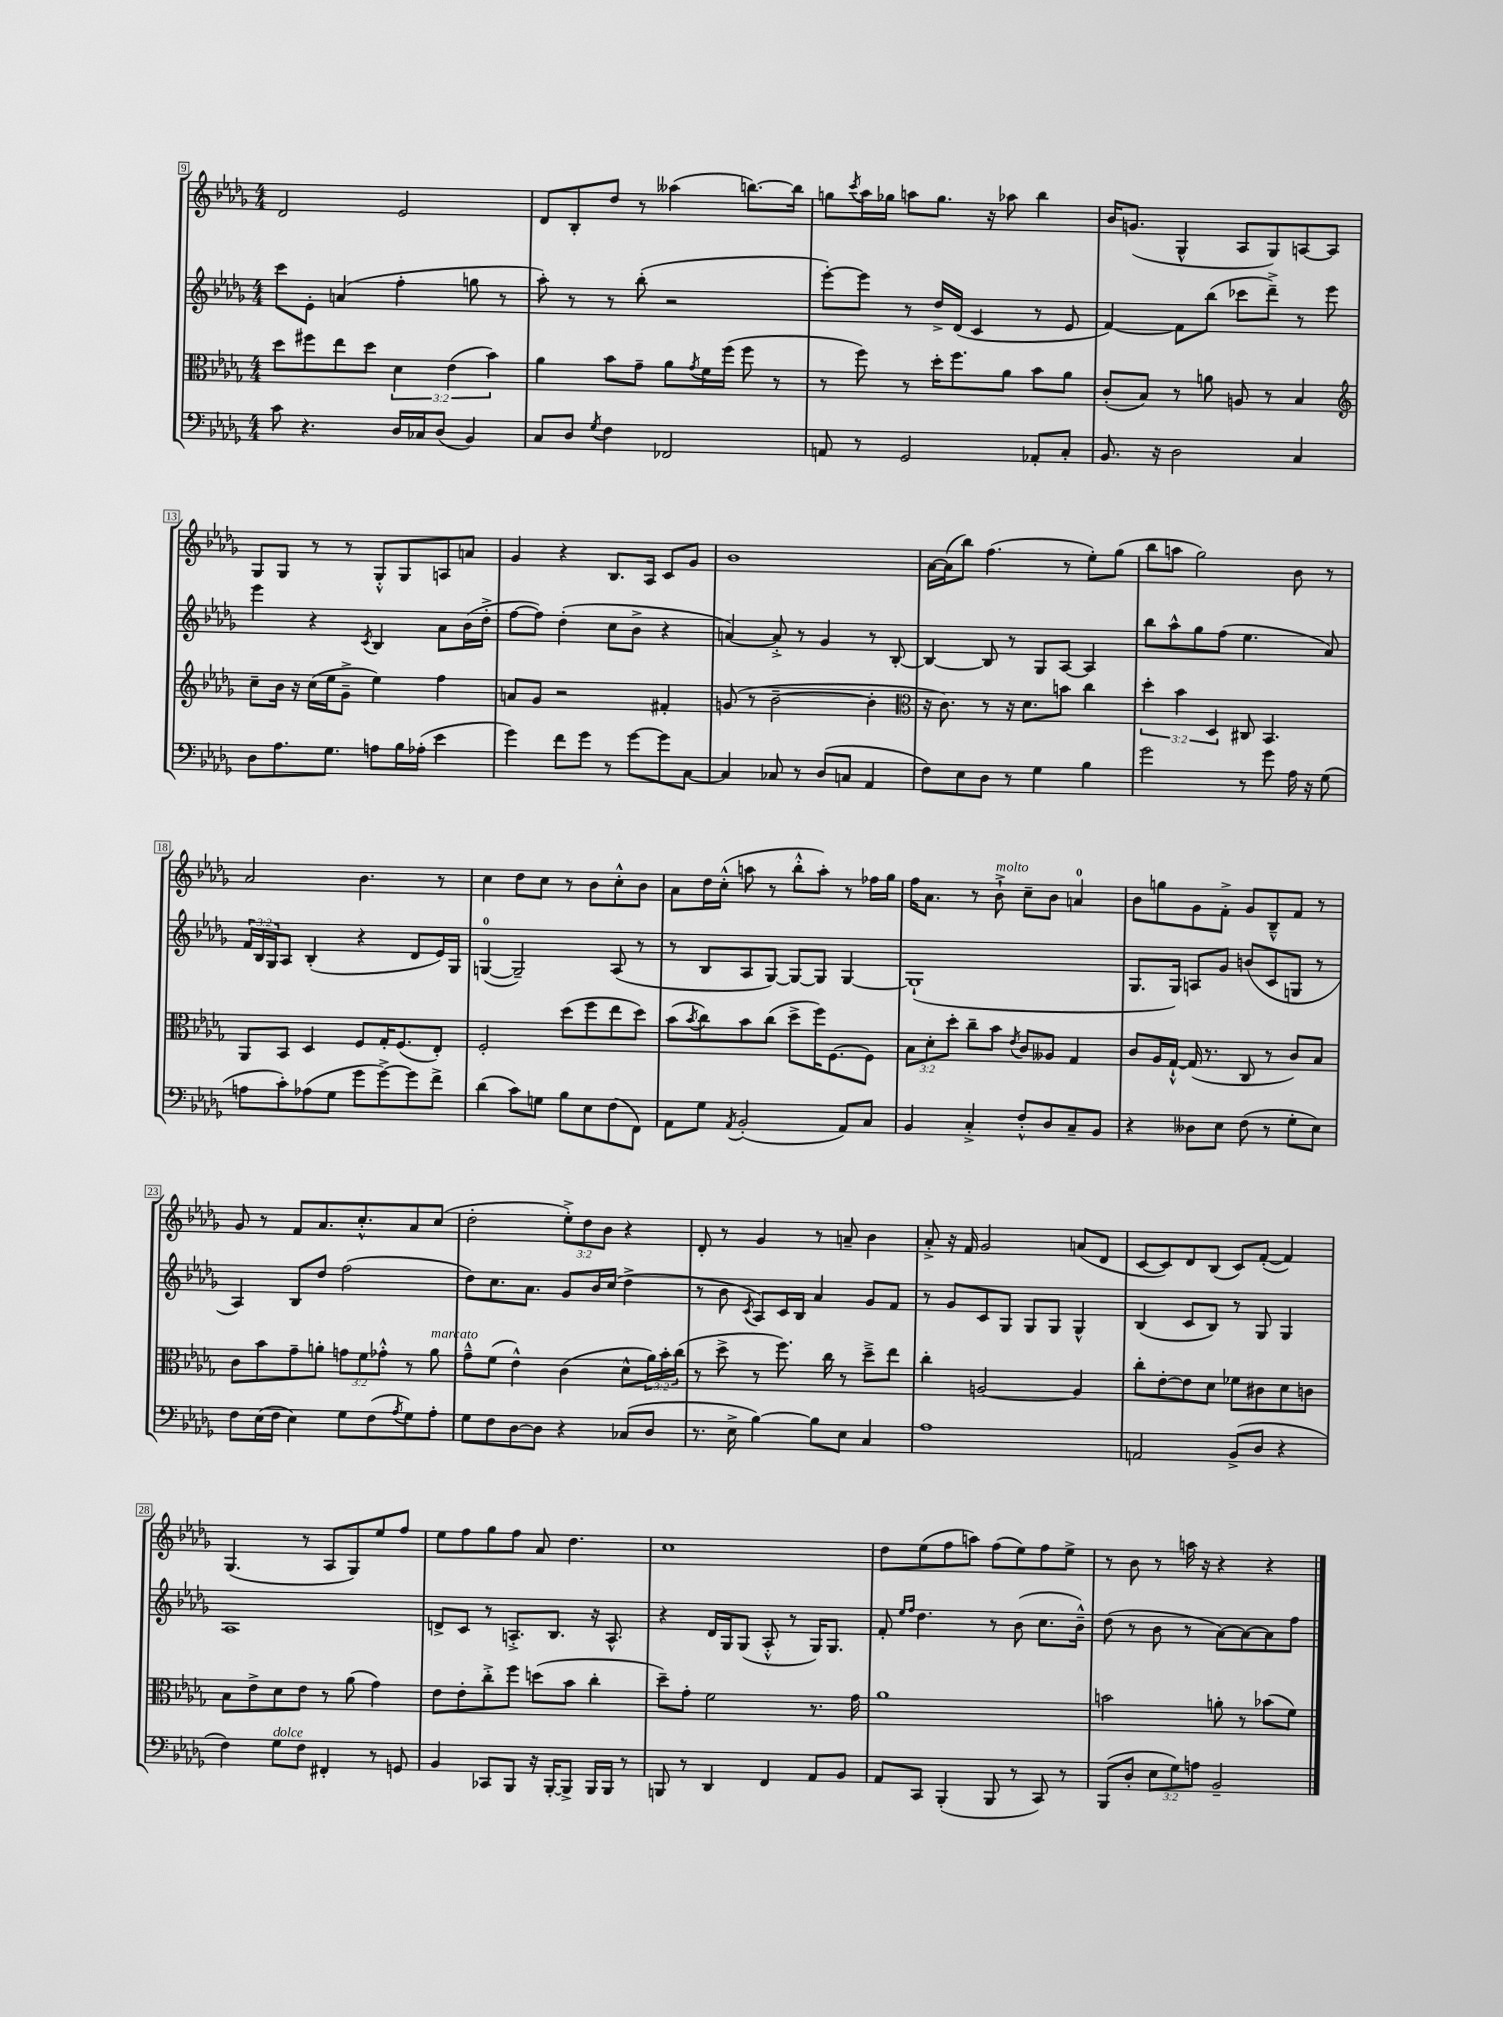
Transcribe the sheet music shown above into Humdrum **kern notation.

**kern	**kern	**kern	**kern
*part4	*part3	*part2	*part1
*staff4	*staff3	*staff2	*staff1
*clefF4	*clefC3	*clefG2	*clefG2
*k[b-e-a-d-g-]	*k[b-e-a-d-g-]	*k[b-e-a-d-g-]	*k[b-e-a-d-g-]
*M4/4	*M4/4	*M4/4	*M4/4
=9	=9	=9	=9
8c\	8dd-\L	8ccc\L	2d-/
4.r	8ff#X\	8e-'\J	.
.	8ee-\	(4an/	.
.	8dd-\J	.	.
16D-/LL	6d-\	4ff'\	2e-/
16C-X/J	.	.	.
(8D-/J	.	.	.
.	(6e-\	.	.
4BB-/)	.	8ggn\	.
.	6b-\)	.	.
.	.	8r	.
=10	=10	=10	=10
8C/L	4a-\	8aa-'\)	8d-/L
8D-/J	.	8r	8B-'/
8qG-/	.	.	.
4F\	8b-\L	8r	8dd-/J
.	8g-~\J	(8bb-'\	8r
2FF-X/	8a-\L	2r	(4aa--X\
.	8qg-/	.	.
.	16f\L	.	.
.	(16ff\JJ	.	.
.	8ff\	.	[8.bbn\L)
.	8r	.	.
.	.	.	16bb\Jk]
=11	=11	=11	=11
8AAn/	8r	[8eee-'\L)	8ggn\L
.	.	.	8qccc/
8r	8ff\)	8eee-\J]	16aa-\L
.	.	.	16gg-X\JJ
2GG-/	8r	8r	8aan\L
.	16dd-'\KL	16dd-^/LL	8.gg-\J
.	8.ff\	(16d-/JJ	.
.	.	4c/	.
.	.	.	16r
.	8a-\J	.	8aa-X\
8AA-X'/L	8b-\L	8r	4bb-\
8C'/J	8a-\J	8e-/	.
=12	=12	=12	=12
8.BB-/	(8c'/L	[4f/)	16b-/KL
.	.	.	(8.gn/J
.	8B-/J)	.	.
16r	.	.	.
2D-\	8r	8f\L]	4G-^^/
.	8an\	(8bb-\J	.
.	8An/	8ccc-X\L	8A-/L
.	8r	8ddd-~^\J)	8G-/)
4C/	4B-/	8r	[8An/
.	.	8eee-\	8A/J]
!!LO:LB:g=z
=13	=13	=13	=13
*	*clefG2	*	*
8D-\L	8cc~\L	4eee-\	8G-/L
8.A-\	16b-\Jk	.	8G-/J
.	16r	.	.
.	(16cc\LL	4r	8r
8.G-\J	16ee-\J	.	.
.	8g-~^\J	.	8r
.	.	8qc/	.
8An\L	4ee-\)	4B-/	8G-'^^/L
16B-\L	.	.	8G-/
(16A-X'\JJ	.	.	.
4e-\	4ff\	8a-\L	8An/
.	.	(16b-\L	8an/J
.	.	16dd-'^\JJ	.
=14	=14	=14	=14
4g-\)	8an/L	[8ff\L	4g-/
.	8g-/J	8ff\J])	.
8f\L	2r	(4dd-'\	4r
8g-\J	.	.	.
8r	.	8cc\L	8.B-/L
[8g-\L	.	8b-^\J	.
.	.	.	16A-/Jk
8g-\]	4f#X'/	4r	8c/L
[8C\J	.	.	8g-/J
=15	=15	=15	=15
4C/]	(8gn/	[4an/)	1b-
.	8r	.	.
8C-X/	[2b-~\	8a'^/]	.
8r	.	8r	.
(8D-/L	.	4g-/	.
8Cn/J	.	.	.
4AA-/	4b-'\]	8r	.
.	.	[8B-'/	.
=16	=16	=16	=16
*	*clefC3	*	*
8F\L)	16r	4B-/_	[16a-\LL
.	8.c\)	.	(16a-\J]
8E-\	.	.	8bb-\J)
8D-\J	8r	8B-/]	(4.ff\
8r	16r	8r	.
.	8.d-\L	.	.
4G-\	.	8G-/L	.
.	8bn\J	[8A-/J	8r
4B-\	4cc\	4A-/]	8ee-'\L)
.	.	.	(8gg-\J
=17	=17	=17	=17
2g-\	6dd-'\	8bb-\L	8bb-\L
.	.	8aa-^^\	8aan\J
.	6b-\	.	.
.	.	8gg-\	2gg-\)
.	6D-/	.	.
.	.	(8ff\J	.
8r	8C#X/	4.ee-\	.
8g-\	4.BB-/	.	.
16A-\	.	.	8b-\
16r	.	.	.
(8G-\	.	8a-/)	8r
!!LO:LB:g=z
=18	=18	=18	=18
8An\L	8AA-/L	24f/LL	2a-/
.	.	24B-/	.
.	.	24G-/J	.
8c'\)	8BB-/J	8A-/J	.
(8A-X\	4D-/	(4B-'/	.
8G-\J	.	.	.
8g-\L	8F/L	4r	4.b-\
[8g-^\)	16G-'/K	.	.
.	(8.F/	.	.
8g-\]	.	8d-/L	.
8f^\J	8E-'/J)	16e-/L)	8r
.	.	16G-/JJ	.
=19	=19	=19	=19
(4d-\	2F'/	([4Gn/	4cc\
8c\L)	.	2G~/])	8dd-\L
8Gn\J	.	.	8cc\J
8B-\L	(8dd-\L	.	8r
8E-\	8ff\	.	8b-\L
(8F\	8ee-\	(8A-/	8cc'^^\
8FF\J)	8dd-\J)	8r	8b-\J
=20	=20	=20	=20
8AA-\L	(8b-\L	8r	8a-\L
.	8qb-/	.	.
8G-\J	8cc\)	8B-/L	16dd-\L
.	.	.	(16cc'^^\JJ
8qAA-/	.	.	.
(2BB-'/	8b-\	8A-/	8aan\
.	(8cc\J	[8G-/J)	8r
.	8dd-^\L	8G-/L_	8bb-'^^\L
.	16ff\K)	8G-/J]	8aa'\J)
.	[8.F\	.	.
8AA-/L)	.	[4G-/	8r
8C/J	8F\J]	.	16ff-X\LL
.	.	.	16gg-\JJ
=21	=21	=21	=21
4BB-/	12B-\L	(1G-`]	16ff\KL
.	.	.	8.a-\J
.	12d-'\	.	.
.	12dd-'\J	.	.
4C'^/	8cc~\L	.	8r
!	!	!	!LO:TX:a:i:t=molto
.	8b-\J	.	8b-`^\
.	8qe-/	.	.
8F'^^/L	8c/L	.	8cc~\L
8D-/	8A--X/J	.	8b-\J
8C~/	4G-/	.	4an/
8BB-/J	.	.	.
=22	=22	=22	=22
4r	8c/L	8.G-/L	8b-\L
.	16A-/L	.	8ggn\
.	[16G-`^^/JJ	16G-/Jk)	.
8D--X\L	(16G-/]	8An/L	8g-\
.	8.r	.	.
8E-\J	.	8g-/J	8f'^\J
(8F\	8C/	(8bn/L	8g-/L
8r	8r	8c/	8B-~^^/
8G-'\L	8c/L)	8Gn/J	8f/J
8E-\J)	8B-/J	8r	8r
!!LO:LB:g=z
=23	=23	=23	=23
8F\L	8c\L	4A-/)	8g-/
(16E-\L	8b-\	.	8r
16F\JJ	.	.	.
4E-\)	8g-~\	8B-/L	8f/L
.	8an'\J	8dd-/J	8.a-/
8G-\L	12gn\L	(2ff\	.
.	.	.	8.cc'^^/
.	12f\	.	.
(8F\	.	.	.
.	12g-X'^^\J	.	.
8qA-/	.	.	.
8G-\)	8r	.	8a-/
!	!LO:TX:a:i:t=marcato	!	!
8A-'\J	8a\	.	(8cc/J
=24	=24	=24	=24
8G-\L	8g-~^^\L	8dd-\L)	2dd-'\
8F\	(8f\J	8.cc\	.
[8D-\	4e-^^\)	.	.
.	.	8.a-\J	.
8D-\J]	.	.	.
4r	(4c\	8g-/L	12ee-'^\L)
.	.	.	12dd-\
.	.	16b-/L	.
.	.	.	12b-\J
.	.	(16cc/JJ	.
(8C-X/L	8d-^^\L	4dd-^\	4r
8D-/J	24a-\L)	.	.
.	24b-'\	.	.
.	(24cc\JJ	.	.
=25	=25	=25	=25
8.r	8r	8r	8d-'/
.	8dd-^\	8b-\	8r
16E-^\	.	.	.
.	.	8qc/	.
[4B-\)	8r	8A-/L)	4g-/
.	8.ff\)	16c/L	.
.	.	16B-/JJ	.
8B-\L]	.	4a-/	8r
.	16cc\	.	.
8E-\J	8r	.	8an~/
4C/	8dd-~^\L	8g-/L	4b-\
.	8ee-\J	8f/J	.
=26	=26	=26	=26
1A-	4cc'\	8r	8a-'^/
.	.	8g-/L	16r
.	.	.	16f/
.	[2An/	8c/	2g-/
.	.	8G-/J	.
.	.	8G-/L	.
.	.	8G-/J	.
.	4A/]	4G-^^/	(8an/L
.	.	.	8d-/J
=27	=27	=27	=27
2AAn/	8cc'\L	(4B-/	[8c/L
.	[8e-'\	.	8c/])
.	8e-\]	8c/L	8d-/
.	8d-\J	8B-/J)	(8B-/J
(8BB-^/L	8f-X\L	8r	8c/L)
8D-/J	8c#X\	8G-/	([8f'/J
4r	8d-\	4G-/	4f/])
.	8cn\J	.	.
!!LO:LB:g=z
=28	=28	=28	=28
4F\)	8B-\L	1A-	(4.G-/
.	8e-^\	.	.
!LO:TX:a:i:t=dolce	!	!	!
8G-\L	8d-\	.	.
8F\J	8e-\J	.	8r
4FF#X'/	8r	.	8A-/L
.	(8a-\	.	8G-/)
8r	4g-\)	.	8ee-/
8GGn/	.	.	8ff/J
=29	=29	=29	=29
4BB-/	8e-\L	8dn^/L	8ee-\L
.	8e-'\	8c/J	8ff\
8CC-X/L	8cc'^\	8r	8gg-\
8BBB-/J	8ff\J	8.An'^/L	8ff\J
16r	(8ddn\L	.	8a-/
[16BBB-'/KL	.	8.B-/J	.
8BBB-^/J]	8b-\J	.	4.dd-\
16BBB-/LL	4cc'\	16r	.
16BBB-/JJ	.	8.A^^/	.
8r	.	.	.
=30	=30	=30	=30
8BBBn/	8dd-~\L)	4r	1cc
8r	8g-'\J	.	.
4DD-/	2f\	16d-/LL	.
.	.	16G-/J	.
.	.	(8G-/J	.
4FF/	.	8A-'^^/	.
.	.	8r	.
8AA-/L	8.r	16G-/KL)	.
.	.	8.G-/J	.
8BB-/J	.	.	.
.	16g-\	.	.
=31	=31	=31	=31
8AA-/L	1a-	8f'/	8dd-\L
.	.	16qqee-/LL	.
.	.	16qqff/JJ	.
8CC/J	.	4.dd-\	(8ee-\
(4BBB-'/	.	.	8ff\
.	.	.	8aan\J)
8BBB-/	.	8r	(8ff\L
8r	.	(8b-\	8ee-\)
8CC/)	.	8.cc\L	8ff\
8r	.	.	8ee-^\J
.	.	16b-~^^\Jk)	.
=32	=32	=32	=32
(8BBB-/L	2bn\	(8dd-\	8r
8D-'/J	.	8r	8b-\
12E-\L	.	8b-\	8r
12G-\)	.	.	.
.	.	8r	16aan\
12An\J	.	.	.
.	.	.	16r
2BB-~/	8an'\	[8a-\L)	4r
.	8r	8a-\_	.
.	(8b-X\L	8a-\]	4r
.	8f\J)	8ff\J	.
==	==	==	==
*-	*-	*-	*-
